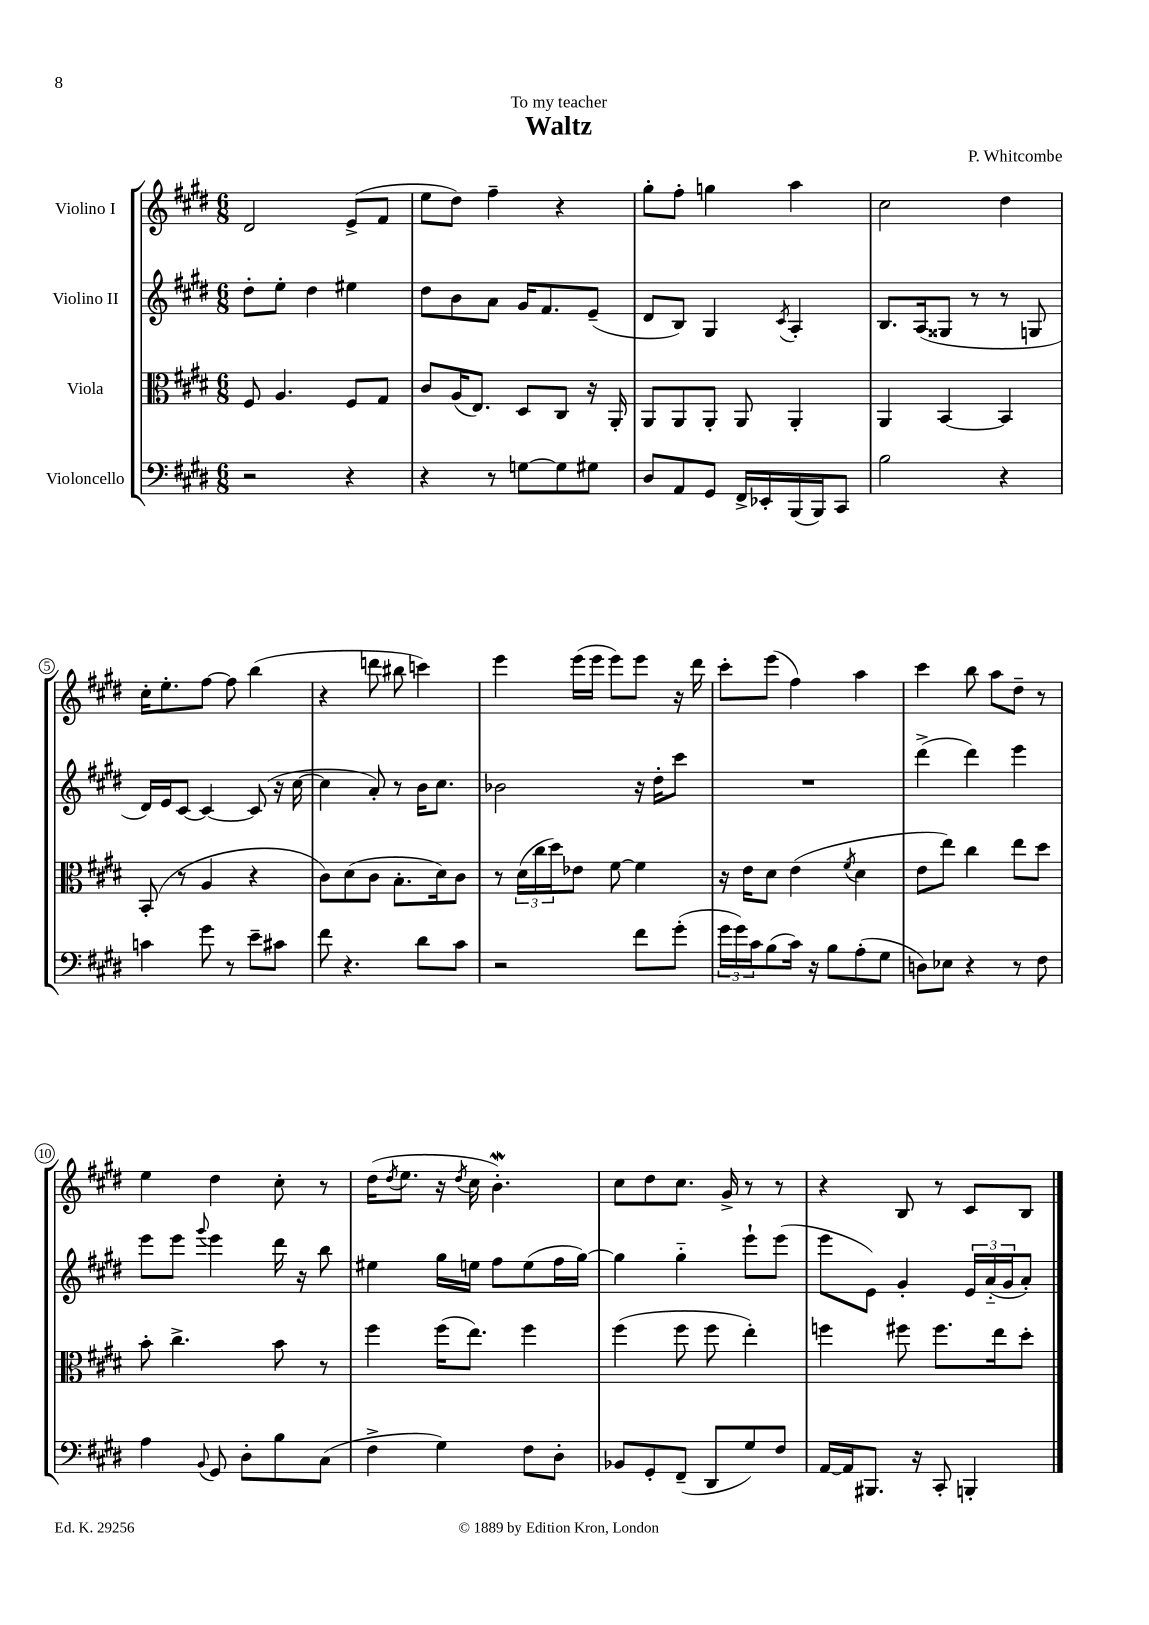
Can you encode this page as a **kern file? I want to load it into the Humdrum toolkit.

**kern	**kern	**kern	**kern
*staff4	*staff3	*staff2	*staff1
*clefF4	*clefC3	*clefG2	*clefG2
*k[f#c#g#d#]	*k[f#c#g#d#]	*k[f#c#g#d#]	*k[f#c#g#d#]
*M6/8	*M6/8	*M6/8	*M6/8
2r	8F#/	8dd#'\L	2d#/
.	4.A/	8ee'\J	.
.	.	4dd#\	.
4r	8F#/L	4ee#\	(8e^/L
.	8G#/J	.	8f#/J
=	=	=	=
4r	8c#/L	8dd#\L	8ee\L
.	(16A/K	8b\	8dd#\J)
.	8.E/J)	.	.
8r	.	8a\J	4ff#~\
[8G\L	8D#/L	16g#/LK	.
.	.	8.f#/	.
8G\]	8C#/J	.	4r
8G#\J	16r	(8e~/J	.
.	16AA'/	.	.
=	=	=	=
8D#/L	8AA/L	8d#/L	8gg#'\L
8AA/	8AA/	8B/J)	8ff#'\J
8GG#/J	8AA'/J	4G#/	4gg\
16FF#^/LL	8AA/	.	.
16EE-'/	.	.	.
.	.	8qc#/	.
(16BBB/	4AA'/	4A'/	4aa\
16BBB/J)	.	.	.
8CC#/J	.	.	.
=	=	=	=
2B\	4AA/	8.B/L	2cc#\
.	.	(16A/k	.
.	[4BB/	8G##/J	.
.	.	8r	.
4r	4BB/]	8r	4dd#\
.	.	8G/	.
=	=	=	=
4c\	(8BB'/	16d#/LL)	16cc#'\LK
.	.	16e/J	8.ee'\
.	8r	[8c#/J	.
8g#\	4A/	4c#/_	[8ff#\J
8r	.	.	8ff#\]
8e~\L	4r	(8c#/]	(4bb\
8c#\J	.	16r	.
.	.	[16cc#\	.
=	=	=	=
8f#\	8c#\L)	4cc#\]	4r
4.r	(8d#\	.	.
.	8c#\J	8a'/)	8ddd\
.	8.B'\L	8r	8bb#\
8d#\L	.	16b\LK	4ccc\)
.	16d#\k)	8.cc#\J	.
8c#\J	8c#\J	.	.
=	=	=	=
2r	8r	2b-\	4eee\
.	(24d#\LL	.	.
.	24cc#\	.	.
.	24dd#\J)	.	.
.	8e-\J	.	(16eee\LL
.	.	.	16eee\JJ
.	[8f#\	.	8eee\L)
8f#\L	4f#\]	16r	8eee\J
.	.	16dd#'\LK	.
(8g#'\J	.	8ccc#\J	16r
.	.	.	16ddd#\
=	=	=	=
24g#\LL	16r	2.r	8ccc#'\L
24g#\)	.	.	.
.	16e\LK	.	.
24c#\J	.	.	.
(8B\	8d#\J	.	(8eee\J
16c#\Jk)	(4e\	.	4ff#\)
16r	.	.	.
8B\L	.	.	.
.	8qf#/	.	.
(8A'\	4d#\	.	4aa\
8G#\J	.	.	.
=	=	=	=
8D\L)	8e\L	(4ddd#^\	4ccc#\
8E-\J	8ee\J)	.	.
4r	4cc#\	4ddd#\)	8bb\
.	.	.	8aa\L
8r	8ee\L	4eee\	8dd#~\J
8F#\	8dd#\J	.	8r
=	=	=	=
4A\	8b'\	8eee\L	4ee\
.	4.cc#^\	8eee\J	.
8qqBB/	.	8qqggg#/	.
8GG#/	.	4eee\	4dd#\
8D#'\L	.	.	.
8B\	8b\	16ddd#\	8cc#'\
.	.	16r	.
(8C#\J	8r	8bb\	8r
=	=	=	=
4F#^\	4ff#\	4ee#\	(16dd#\LK
.	.	.	8qdd#/
.	.	.	8.ee\J
4G#\)	(16ff#\LK	16gg#\LL	16r
.	.	.	8qdd#/
.	8.ee\J)	16ee\JJ	16cc#\
.	.	8ff#\L	4.b'\)
8F#\L	4ff#\	(8ee\	.
8D#'\J	.	16ff#\L	.
.	.	[16gg#\JJ)	.
=	=	=	=
8BB-/L	(4ff#\	4gg#\]	8cc#\L
8GG#'/	.	.	8dd#\
(8FF#~/J	8ff#\	4gg#'~\	8.cc#\J
8DD#/L	8ff#\	.	.
.	.	.	16g#^/
8G#/)	4ee'\)	8eee`\L	8r
8F#/J	.	(8eee\J	8r
=	=	=	=
[16AA/LL	4ff\	8eee\L	4r
16AA/]J	.	.	.
8.BBB#/J	.	8e\J)	.
.	8ff#\	4g#'/	8B/
16r	.	.	.
8CC#'/	8.ff#\L	.	8r
4BBB'/	.	24e/LL	8c#/L
.	.	(24a'~/	.
.	16ee\k	.	.
.	.	24g#/J	.
.	8dd#'\J	8a'/J)	8B/J
==	==	==	==
*-	*-	*-	*-
